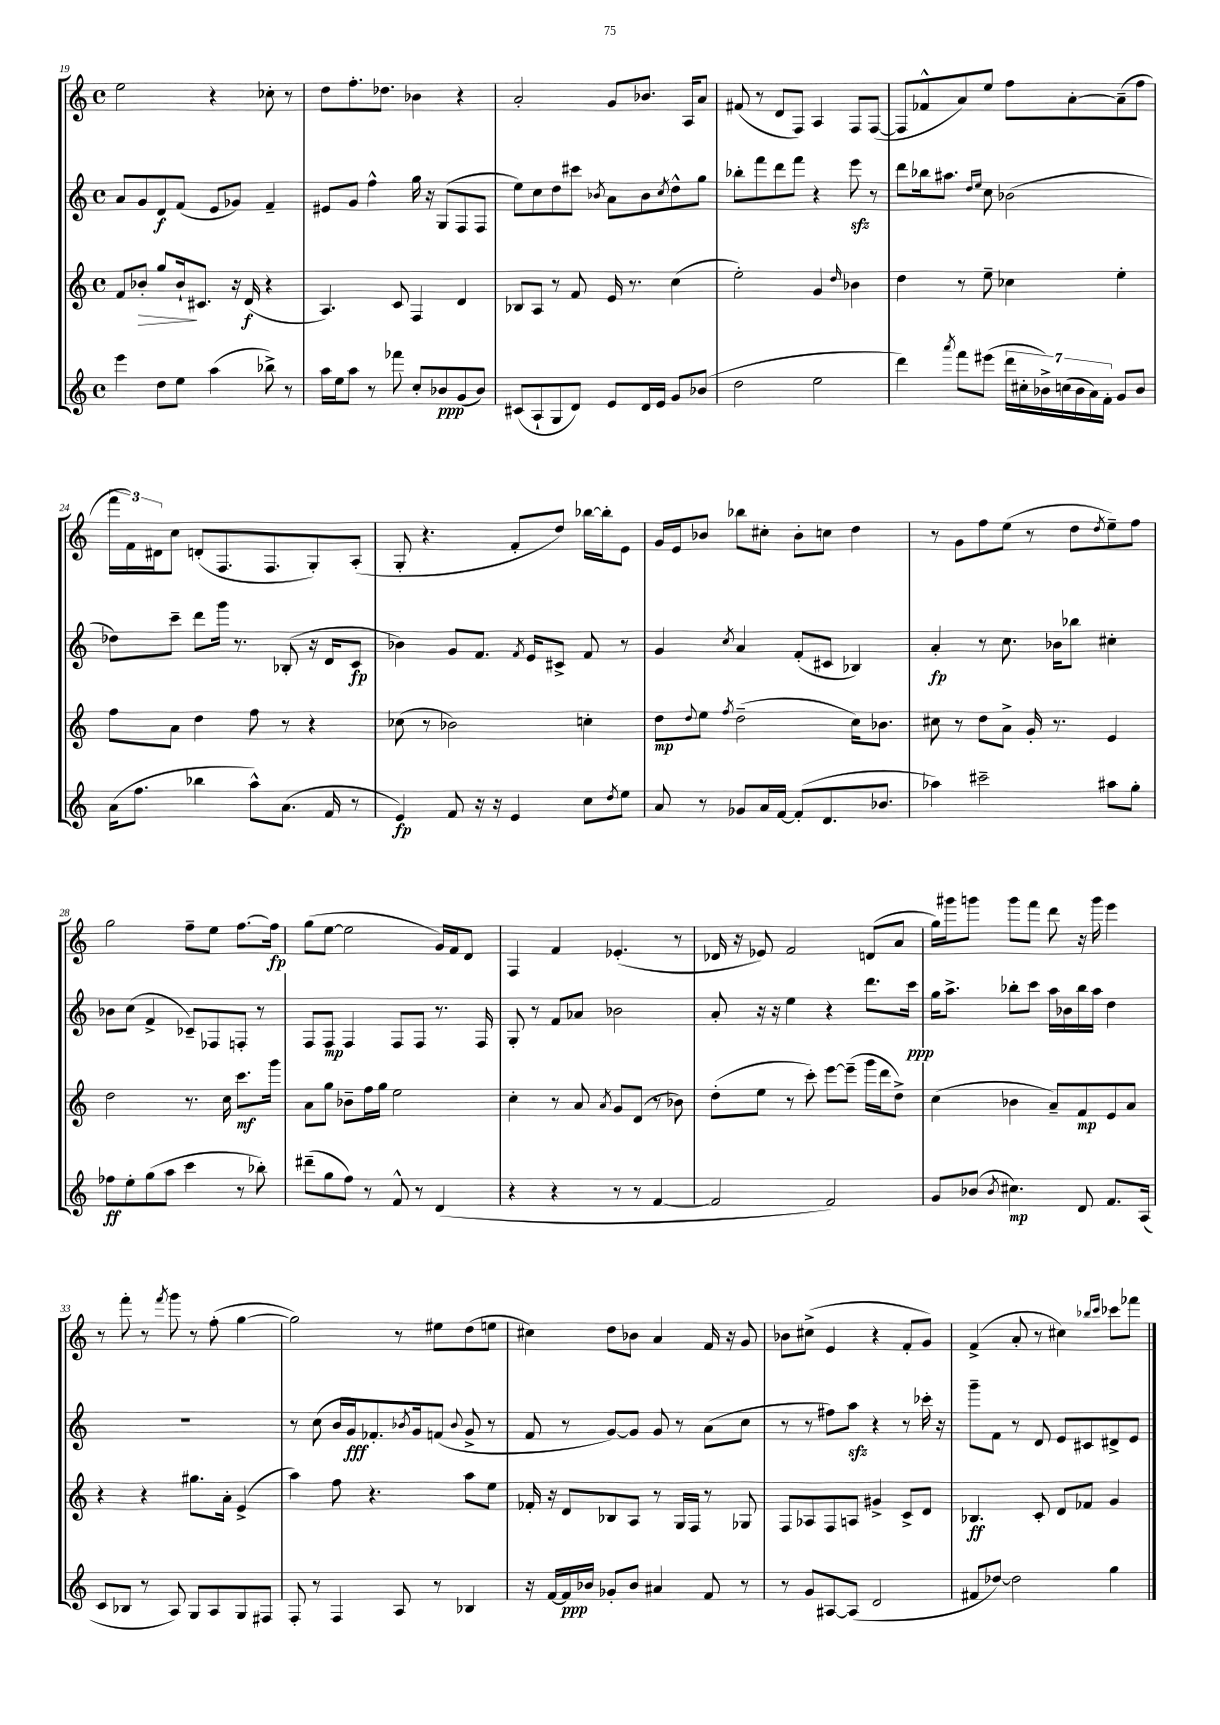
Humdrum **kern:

**kern	**kern	**kern	**kern
*staff4	*staff3	*staff2	*staff1
*clefG2	*clefG2	*clefG2	*clefG2
*k[]	*k[]	*k[]	*k[]
*M4/4	*M4/4	*M4/4	*M4/4
*met(c)	*met(c)	*met(c)	*met(c)
4eee\	8f/L	8a/L	2ee\
.	8b-'/J	8g/	.
8dd\L	8gg/L	8d/	.
8ee\J	16b-`/k	(8f/J	.
.	8.c#/J	.	.
(4aa\	.	8e/L	4r
.	16r	8g-/J)	.
.	(16d/	.	.
8bb-^\)	4r	4f~/	8cc-'\
8r	.	.	8r
=	=	=	=
16aa\LL	4.A/)	8e#/L	8dd\L
16ee\J	.	.	.
8aa\J	.	8g/J	8.ff'\
8r	.	4ff^^\	.
.	.	.	8.dd-\J
8fff-\	8c/	.	.
8cc'/L	4F/	16gg\	4b-\
.	.	16r	.
8b-/	.	(8G/L	.
(8g/	4d/	8F/	4r
8b-/J)	.	8F/J	.
=	=	=	=
(8c#/L	8B-/L	8ee\L)	2a'/
8A`/	8A/J	8cc\	.
8G/	8r	8dd\	.
8d/J)	8f/	8ccc#\J	.
.	.	8qb-/	.
8e/L	16e/	8a\L	8g/L
.	8.r	.	.
16d/L	.	8b-\	8.b-/J
16e/JJ	.	.	.
.	.	8qcc/	.
8g/L	(4cc\	8dd^^\	.
.	.	.	16A/LK
(8b-/J	.	8gg\J	8a/J
=	=	=	=
2dd\	2ee'\)	8bb-'\L	(8f#/
.	.	8fff\	8r
.	.	8ddd\	8d/L
.	.	8fff\J	8F/J)
2ee\	4g/	4r	4A/
.	16qqdd/	.	.
.	4b-\	8eee\	8F/L
.	.	8r	([8F/J
=	=	=	=
4ddd\)	4dd\	8ddd\L	8F/]L
.	.	16bb-\k	8f-^^/
.	.	8.aa#\J	.
8qaaa/	.	.	.
8fff\L	8r	.	8a/)
.	.	16qqdd/LL	.
.	.	16qqee/JJ	.
(8eee#\J	8ee~\	8cc\	8ee/J
28ddd\LL	4cc-\	(2b-\	8ff\L
28cc#'\	.	.	.
28b-^\)	.	.	.
(28cc\	.	.	.
.	.	.	[8a'\
28b-\	.	.	.
28a\)	.	.	.
28f'\JJ	.	.	.
8g/L	4ee'\	.	(8a~\]
8b-/J	.	.	8ff\J
=	=	=	=
(16a\LK	8ff\L	8dd-\L)	24fff\LL
.	.	.	24f\)
8.ff\J	.	.	.
.	.	.	24d#\J
.	8a\J	8ccc~\J	8cc\J
4bb-\	4dd\	8ddd\L	(8d'/L
.	.	16ggg\Jk	8.F/
.	.	8.r	.
8aa^^\L)	8ff\	.	.
.	.	.	8.F/
(8.a\J	8r	(8B-'/	.
.	4r	16r	8G'/)
16f/	.	16d/LK	.
8r	.	8c/J	(8A'/J
=	=	=	=
4e/)	(8cc-\	4b-\)	8G'/
.	8r	.	4.r
8f/	2b-\)	8g/L	.
16r	.	8.f/J	.
16r	.	.	.
4e/	.	.	8f'/L
.	.	8qf/	.
.	.	16e/LK	.
.	.	8c#^/J	8dd/J)
8cc\L	4cc'\	8f/	[16bb-\LL
.	.	.	16bb-'\]J
8qdd/	.	.	.
8ee\J	.	8r	8e\J
=	=	=	=
8a/	8dd\L	4g/	16g/LL
.	.	.	16e/J
.	8qqdd/	.	.
8r	8ee\J	.	8b-/J
.	8qff/	8qcc/	.
8g-/L	(2dd~\	4a/	8bb-\L
16a/L	.	.	8cc#'\J
[16f/JJ	.	.	.
(8f'/]L	.	(8f'/L	8b-'\L
8.d/	.	8c#/J	8cc\J
.	16cc\LK)	4B-/)	4dd\
8.b-/J	8.b-\J	.	.
=	=	=	=
4aa-\)	8cc#\	4a'/	8r
.	8r	.	8g\L
2ccc#~\	8dd\L	8r	8ff\
.	8a^\J	8.cc\	(8ee\J
.	16g'/	.	8r
.	8.r	16b-\LK	.
.	.	8bb-\J	8dd\L
.	.	.	8qdd/
8aa#\L	4e/	4cc#'\	8ee~\)
8gg'\J	.	.	8ff\J
=	=	=	=
8ff-\L	2dd\	8b-\L	2gg\
8ee'\	.	(8cc\J	.
(8gg\	.	4f^/	.
8aa\J	.	.	.
4ccc\	8.r	8c-~/L)	8ff~\L
.	.	8F-/	8ee\J
.	16cc\	.	.
8r	8.ccc\L	8F'/J	[8.ff\L
8bb-'\)	.	8r	.
.	16ggg\Jk	.	16ff\]Jk
=	=	=	=
(8ddd#~\L	8a\L	8F/L	(8gg\L
8gg\	8gg\J	8F/J	[8ee\J
8ff\J)	8b-~\L	4F/	2ee\]
8r	16ff\L	.	.
.	16gg\JJ	.	.
8f^^/	2ee\	8F/L	.
8r	.	8F/J	.
(4d/	.	8.r	16g/LL)
.	.	.	16f/J
.	.	.	8d/J
.	.	16F/	.
=	=	=	=
4r	4cc'\	8G'/	4F/
.	.	8r	.
4r	8r	8f/L	4f/
.	8a/	8a-/J	.
.	8qa/	.	.
8r	8g/L	2b-\	(4.e-'/
8r	(8d/J	.	.
[4f/	8r	.	.
.	8b-\)	.	8r
=	=	=	=
2f/]	(8dd'\L	8a'/	16d-/
.	.	.	16r
.	8ee\J	16r	8e-/)
.	.	16r	.
.	8r	4ee\	2f/
.	8ccc'\)	.	.
2f/)	[8eee\L	4r	.
.	(8eee~\]J	.	.
.	16ggg\LL	8.ddd\L	(8d/L
.	16ddd\J	.	.
.	8dd^\J)	.	8a/J
.	.	16ccc\Jk	.
=	=	=	=
8g/L	(4cc\	16gg\LK	16gg\LL)
.	.	8.aa^\J	16ggg#\J
(8b-/J	.	.	8ggg\J
8qb-/	.	.	.
4.cc#\)	4b-\	8bb-'\L	8ggg\L
.	.	8ccc\J	8fff\J
.	8a~/L)	16aa\LL	8ddd\
.	.	16b-\	.
8d/	8f/	16bb-\	16r
.	.	16aa\JJ	16ggg\
8.f/L	8e/	4dd\	4eee\
.	8a/J	.	.
(16A/Jk	.	.	.
=	=	=	=
8c/L	4r	1r	8r
8B-/J	.	.	8fff'\
8r	4r	.	8r
.	.	.	8qfff/
8A/)	.	.	8ggg\
8G/L	8.gg#\L	.	8r
8A/	.	.	(8ff'\
.	16a'\Jk	.	.
8G/	(4e^/	.	[4gg\
8F#/J	.	.	.
=	=	=	=
8F'/	4aa\)	8r	2gg\])
8r	.	(8cc\	.
4F/	8ff\	16b/LL	.
.	.	16g/J)	.
.	4.r	8.f-'/	.
8A/	.	.	8r
.	.	8qb-/	.
.	.	16g/k	.
8r	.	(8f/J	8ee#\L
.	.	8qqb-/	.
4B-/	8aa\L	8g^/	(8dd\
.	8ee\J	8r	8ee\J
=	=	=	=
16r	16f-'/	8f/	4cc#\)
[16f/LL	16r	.	.
16f/]	8d/L	8r	.
16b-/JJ	.	.	.
8g-'/L	8B-/	[8g/L)	8dd\L
8b-/J	8A/J	8g/]J	8b-\J
4a#/	8r	8g/	4a/
.	16G/LL	8r	.
.	16F/JJ	.	.
8f/	8r	(8a\L	16f/
.	.	.	16r
8r	8G-/	8cc\J	8g/
=	=	=	=
8r	8F/L	8r	8b-\L
8g/L	8A-/	8r	(8cc#^\J
[8A#/	8F/	8ff#\L)	4e/
(8A#/]J	8A/J	8aa\J	.
2d/	4g#^/	4r	4r
.	8c^/L	8r	8f'/L
.	8d/J	16ccc-'\	8g/J)
.	.	16r	.
=	=	=	=
8f#/L	4.B-/	8ggg~\L	(4f^/
[8dd-/J)	.	8f\J	.
2dd-\]	.	8r	8a'/
.	8c'/	8d/	8r
.	8d/L	8e/L	4cc#\)
.	8f-/J	8c#/	.
.	.	.	16qqbb-/LL
.	.	.	16qqccc/JJ
4gg\	4g/	8d#^/	8ccc-\L
.	.	8e/J	8fff-\J
==	==	==	==
*-	*-	*-	*-
